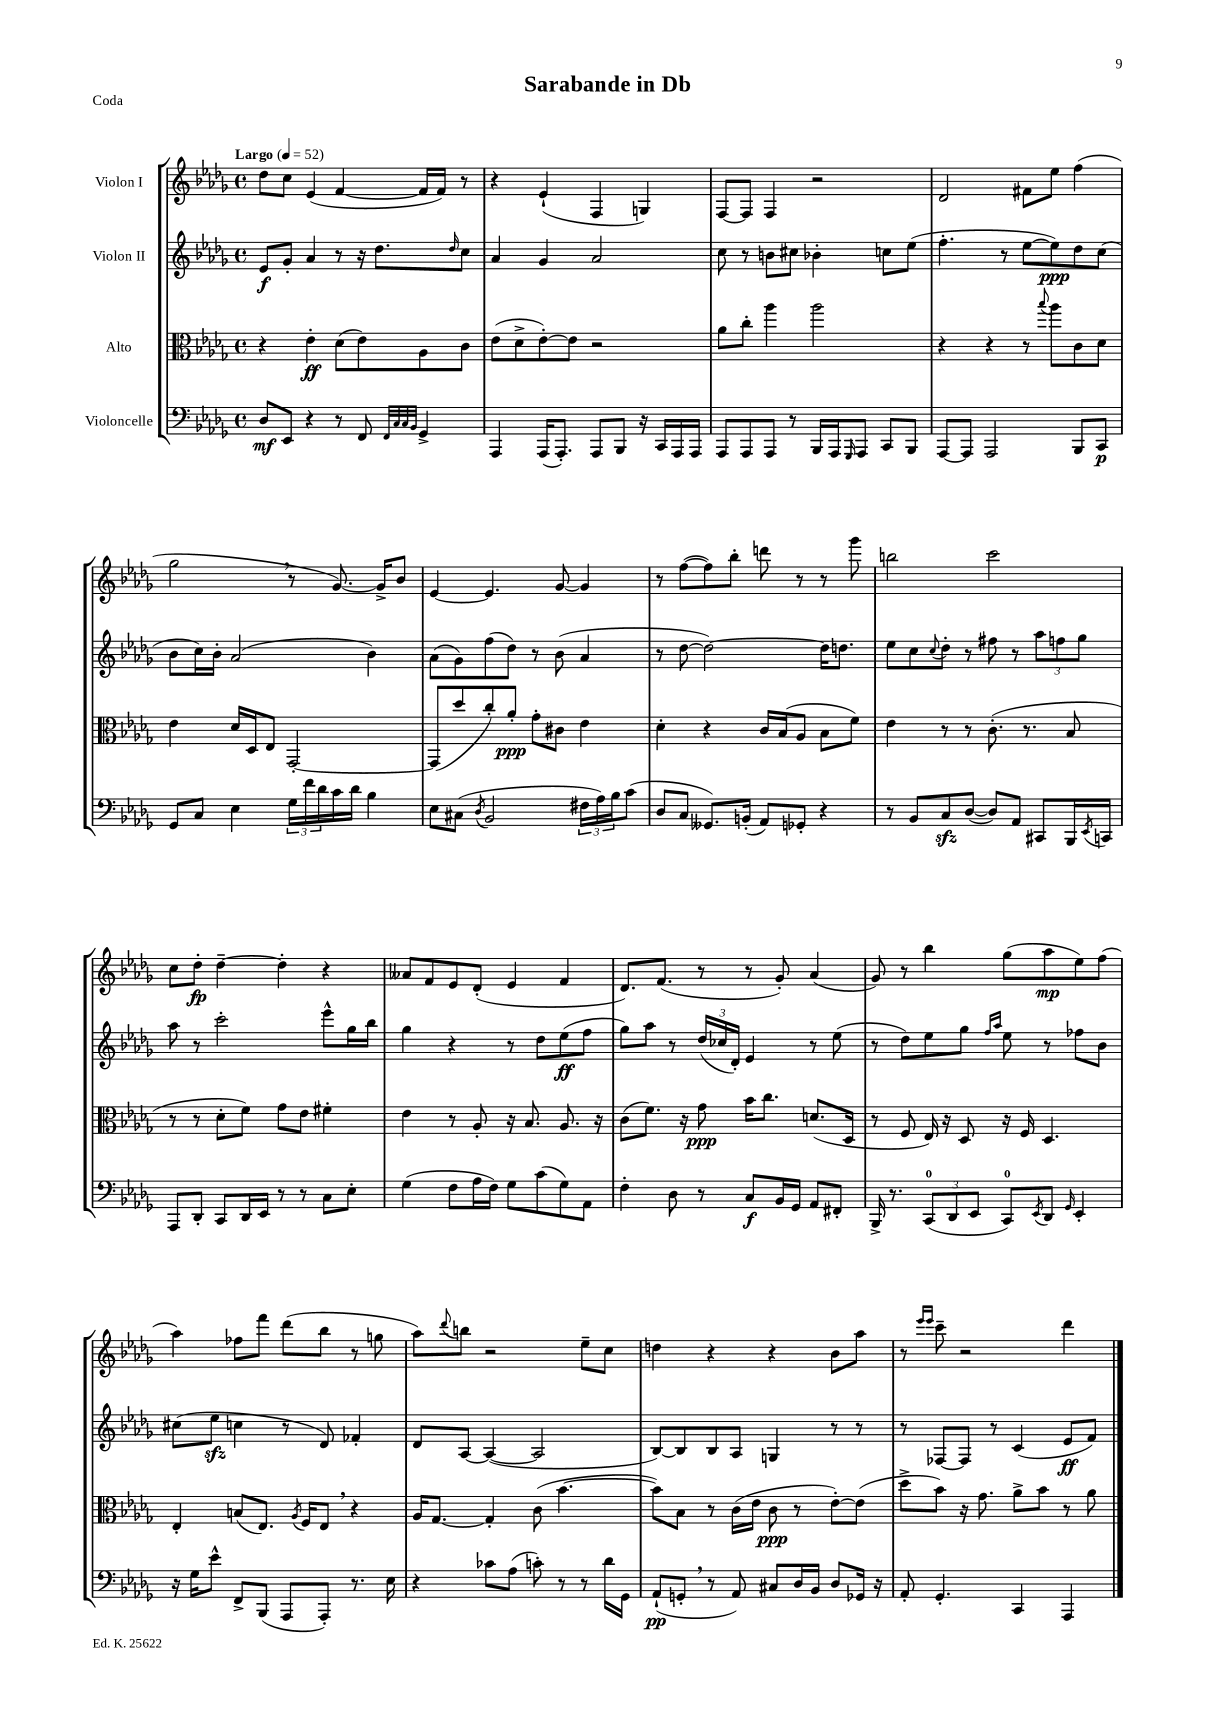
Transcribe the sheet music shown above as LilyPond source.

\header { title = "Sarabande in Db" piece = "Coda" }
<<
\new StaffGroup <<
\new Staff = "s0" \with { instrumentName = "Violon I" } {
    \clef treble \key des \major \defaultTimeSignature \time 4/4 \tempo "Largo" 4 = 52
    des''8 c''8 ees'4( f'4~ f'16 f'16) r8 |
    r4 ees'4-!( f4 g4) |
    f8~ f8 f4 r2 |
    des'2 fis'8 ees''8 f''4( |
    ges''2 \breathe r8 ges'8.~) ges'16-> bes'8 |
    ees'4~ ees'4. ges'8~ ges'4 |
    r8 f''8~( f''8) bes''8-. d'''8 r8 r8 ges'''8 |
    b''2 c'''2 |
    c''8 des''8-.\fp des''4~-- des''4-. r4 |
    aeses'8 f'8 ees'8 des'8-.( ees'4 f'4 |
    des'8.) f'8.( r8 r8 ges'8-.) aes'4( |
    ges'8) r8 bes''4 ges''8( aes''8\mp ees''8) f''8( |
    aes''4) fes''8 f'''8 des'''8( bes''8 r8 g''8 |
    aes''8) \appoggiatura { des'''8 } b''8 r2 ees''8-- c''8 |
    d''4 r4 r4 bes'8 aes''8 |
    r8 \grace { ees'''16 ees'''16 } c'''8-- r2 des'''4 \bar "|." |
}
\new Staff = "s1" \with { instrumentName = "Violon II" } {
    \clef treble \key des \major \defaultTimeSignature \time 4/4
    ees'8\f ges'8-. aes'4 r8 r16 des''8. \grace { des''16 } c''8 |
    aes'4 ges'4 aes'2 |
    c''8 r8 b'8 cis''8 bes'4-. c''8 ees''8( |
    f''4.-. r8 ees''8~ ees''8\ppp) des''8 c''8( |
    bes'8 c''16) bes'16-. aes'2( bes'4) |
    aes'8( ges'8) f''8( des''8) r8 bes'8( aes'4 |
    r8 des''8~ des''2~) des''16 d''8. |
    ees''8 c''8 \appoggiatura { c''8 } des''8-. r8 fis''8 r8 \tuplet 3/2 { aes''8 f''8 ges''8 } |
    aes''8 r8 c'''2-. ees'''8-^ ges''16 bes''16 |
    ges''4 r4 r8 des''8 ees''8\ff( f''8 |
    ges''8) aes''8 r8 \tuplet 3/2 { des''16( ces''16 des'16-.) } ees'4 r8 ees''8( |
    r8 des''8) ees''8 ges''8 \grace { f''16 aes''16 } ees''8 r8 fes''8 bes'8 |
    cis''8( ees''8\sfz c''4 r8 des'8) fes'4-. |
    des'8 aes8~ aes4~( aes2 |
    bes8~) bes8 bes8 aes8 g4 r8 r8 |
    r8 fes8~ fes8 r8 c'4( ees'8\ff f'8) \bar "|." |
}
\new Staff = "s2" \with { instrumentName = "Alto" } {
    \clef alto \key des \major \defaultTimeSignature \time 4/4
    r4 ees'4-.\ff des'8( ees'8) aes8 c'8 |
    ees'8( des'8-> ees'8~-.) ees'8 r2 |
    aes'8 c''8-. aes''4 aes''2 |
    r4 r4 r8 \appoggiatura { bes''8 } aes''8 c'8 des'8 |
    ees'4 des'16 des16 ees8 ges,2~-. |
    ges,8( des''8 c''8-.) aes'8-.\ppp ges'8-. cis'8 ees'4 |
    des'4-. r4 c'16 bes16( aes8 bes8 f'8) |
    ees'4 r8 r8 c'8.-.( r8. bes8 |
    r8 r8 des'8-. f'8) ges'8 ees'8 fis'4-. |
    ees'4 r8 aes8-. r16 bes8. aes8. r16 |
    c'8( f'8.) r16 ges'8\ppp bes'16 c''8. d'8.( des16 |
    r8 f8 ees16) r16 des8 r16 f16 des4. |
    ees4-. b8( ees8.) \acciaccatura { aes8 } f16 ees8 \breathe r4 |
    aes16 ges8.~ ges4-. c'8( bes'4.~ |
    bes'8) bes8 r8 c'16( ees'16 c'8\ppp r8 ees'8~-.) ees'8( |
    des''8-> bes'8) r16 ges'8. aes'8-> bes'8 r8 aes'8 \bar "|." |
}
\new Staff = "s3" \with { instrumentName = "Violoncelle" } {
    \clef bass \key des \major \defaultTimeSignature \time 4/4
    des8\mf ees,8 r4 r8 f,8 \grace { f,32 c32 c32 bes,32 } ges,4-> |
    aes,,4 aes,,16( aes,,8.-.) aes,,8 bes,,8 r16 c,16 aes,,16 aes,,16 |
    aes,,8 aes,,8 aes,,8 r8 bes,,16 aes,,16 \grace { ges,,16 } aes,,8 c,8 bes,,8 |
    aes,,8~ aes,,8 aes,,2 bes,,8 c,8\p |
    ges,8 c8 ees4 \tuplet 3/2 { ges16 f'16 des'16 } c'16 des'16 bes4 |
    ees8 cis8( \acciaccatura { des8 } bes,2 \tuplet 3/2 { fis16 aes16) bes16 } c'8( |
    des8 c8 geses,8.) b,16-.( aes,8) ges,8-. r4 |
    r8 bes,8 c8\sfz des8~( des8) aes,8 cis,8 bes,,16 \acciaccatura { ees,8 } c,16 |
    aes,,8 des,8-. c,8 des,16 ees,16 r8 r8 c8 ees8-. |
    ges4( f8 aes16 f16) ges8 c'8( ges8) aes,8 |
    f4-. des8 r8 c8\f bes,16 ges,16 aes,8 fis,8-. |
    bes,,16-> r8. \tuplet 3/2 { c,8-0( des,8 ees,8 } c,8-0) \acciaccatura { ees,8 } des,8 \grace { ges,16 } ees,4-. |
    r16 ges16 ees'8-^ f,8-> bes,,8( aes,,8 aes,,8-.) r8. ees16 |
    r4 ces'8 aes8( c'8-.) r8 r8 des'16 ges,16 |
    aes,8-!\pp( g,8-. \breathe r8 aes,8) cis8 des16 bes,16 des8 ges,16 r16 |
    aes,8-. ges,4.-. c,4 aes,,4 \bar "|." |
}
>>
>>
\layout { \context { \Score \remove "Bar_number_engraver" } }
